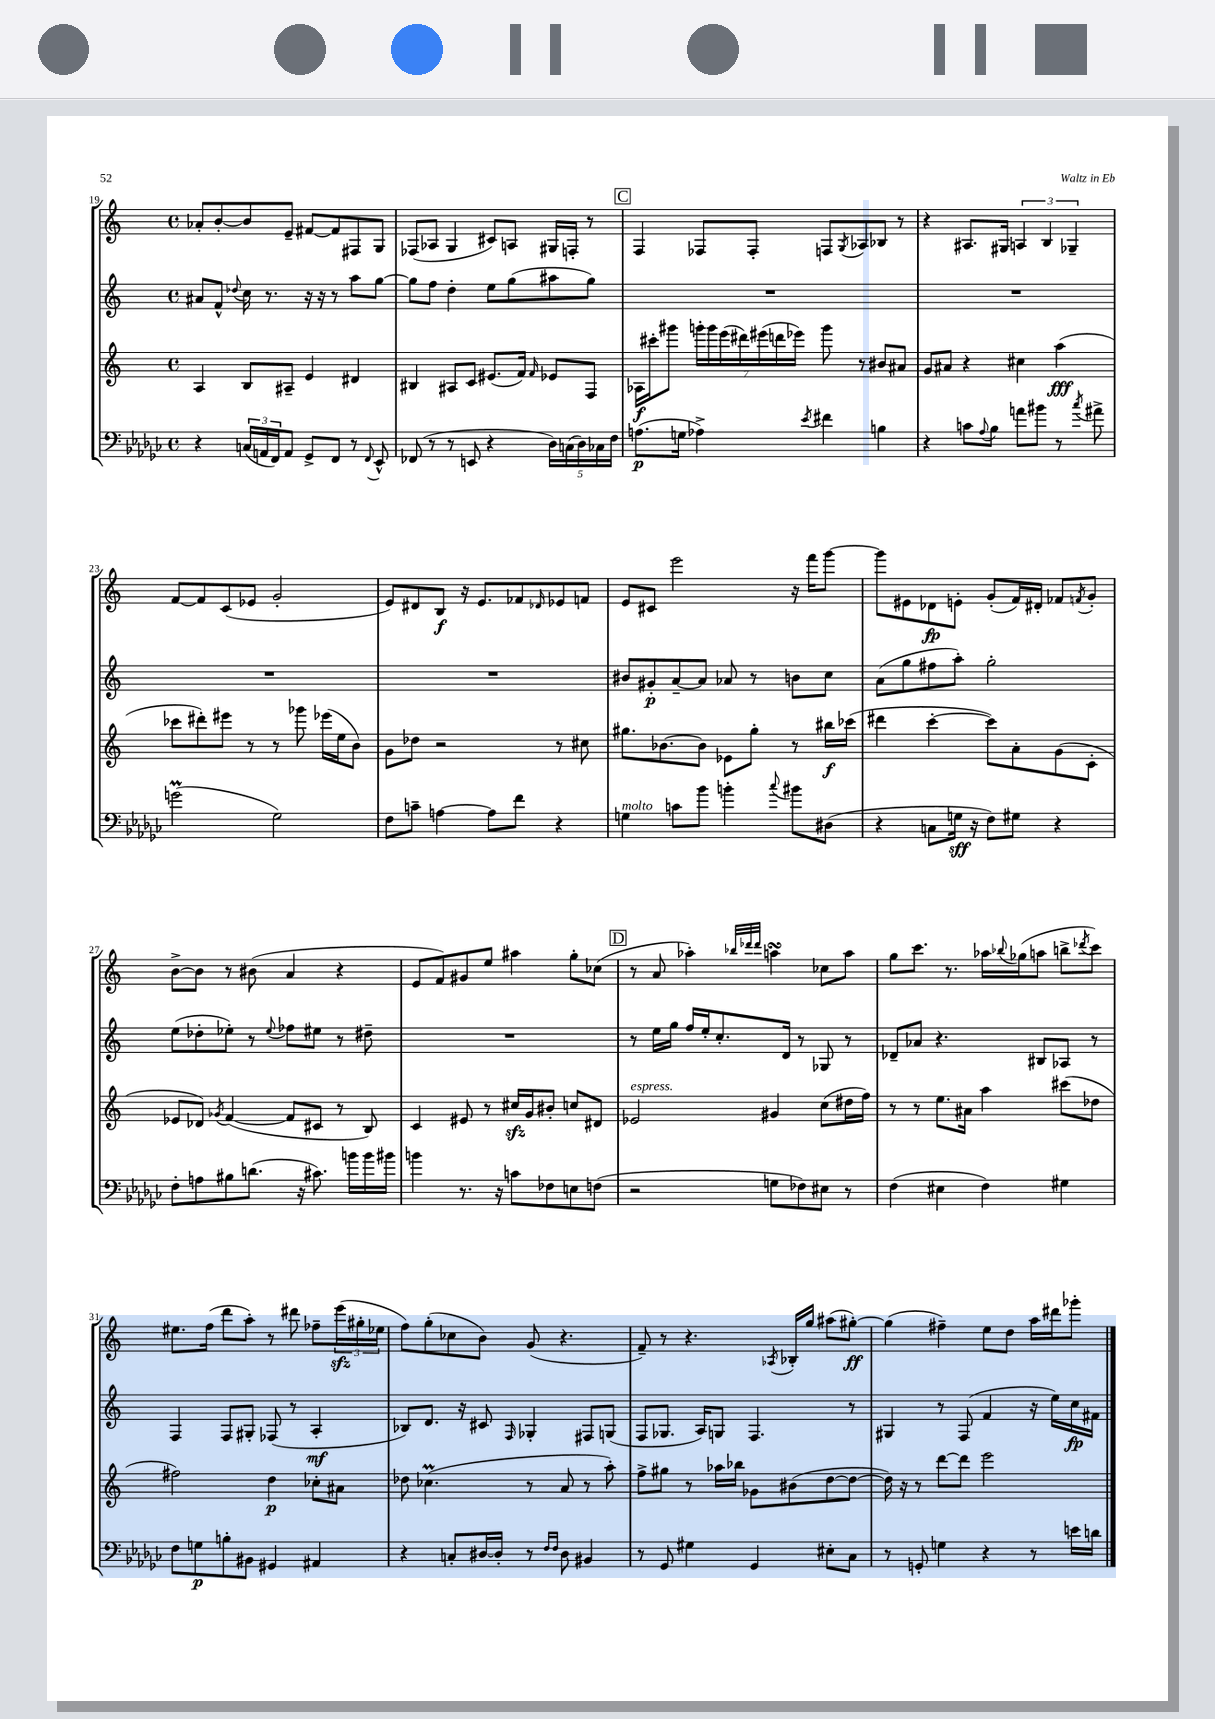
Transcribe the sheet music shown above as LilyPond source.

<<
\new StaffGroup <<
\new Staff = "s0" {
    \clef treble \key c \major \defaultTimeSignature \time 4/4
    aes'8-. b'8~-. b'8 e'8-- fis'8~ fis'8 fis8 g8 |
    fes8( aes8 g4 cis'8) a8 gis16 f16-. r8 |
    \mark \markup { \box "C" } f4 fes8 fes8-. f8 \acciaccatura { g8 } aes8 bes8 r8 |
    r4 ais8. gis16 \tuplet 3/2 { a4 b4 ges4-- } |
    f'8~ f'8 c'8( ees'8 g'2-. |
    e'8) dis'8 b8\f r16 e'8. fes'8 \grace { des'16 } ees'8 f'8 |
    e'8 cis'8 e'''2 r16 f'''16 g'''8~ |
    g'''8 eis'8 des'8\fp e'8-. g'8-.( f'16) dis'16-. fes'8 \acciaccatura { f'8 } g'8-. |
    b'8~-> b'8 r8 bis'8( a'4 r4 |
    e'8 f'8) gis'8 e''8 ais''4 g''8-. ces''8( |
    \mark \markup { \box "D" } r8 a'8 aes''4-.) \grace { bes''32 des'''32 des'''32 } a''4\turn ces''8 a''8 |
    g''8 c'''8. r8. aes''16 \appoggiatura { bes''8 } ges''16( a''8 b''8-> \acciaccatura { des'''8 } c'''8) |
    eis''8. f''16( d'''8 a''8-.) r8 dis'''8 fes''8-- \tuplet 3/2 { e'''16\sfz( gis''16-. ees''16 } |
    f''8) g''8-.( ces''8 b'8) g'8( r4. |
    f'8--) r8 r4. \acciaccatura { aes8 } bes16-. g''16 ais''8( gis''8~-.\ff) |
    gis''4( fis''4--) e''8 d''8 a''16 dis'''16 ges'''8-. \bar "|." |
}
\new Staff = "s1" {
    \clef treble \key c \major \defaultTimeSignature \time 4/4
    ais'8 f'8-^ \appoggiatura { des''8 } c''16 r8. r16 r16 r8 a''8 g''8~ |
    g''8 f''8 d''4-. e''8 g''8( ais''8 g''8) |
    \mark \markup { \box "C" } R1 |
    R1 |
    R1 |
    R1 |
    bis'8 gis'8-.\p a'8~-- a'8 aes'8 r8 b'8 c''8 |
    a'8( g''8 fis''8 a''8-.) g''2-. |
    e''8( des''8-. ees''8-.) r8 \appoggiatura { ees''8 } fes''8 eis''8 r8 dis''8-- |
    R1 |
    \mark \markup { \box "D" } r8 e''16 g''16 f''16 e''16-. c''8.-. d'16 r8 ges8 r8 |
    des'8-- aes'8 r4. bis8 aes8 r8 |
    f4 f8 gis8-. fes8( r8 a4-.\mf |
    bes8) d'8. r16 cis'8 \grace { f16 } ges4-. fis8 g8( |
    f8 ges8. a16) g8 f4. r8 |
    gis4 r8 f8( f'4 r16 e''16) c''16\fp fis'16 \bar "|." |
}
\new Staff = "s2" {
    \clef treble \key c \major \defaultTimeSignature \time 4/4
    a4 b8 ais8-- e'4 dis'4 |
    bis4 ais8 c'8 eis'8.( f'16) \grace { f'16 } ees'8 f8 |
    \mark \markup { \box "C" } aes16\f cis'''16-. gis'''8 \tuplet 7/4 { g'''16-. g'''16 e'''16( dis'''16) eis'''16( d'''16 ees'''16) } g'''8 r8 bis'8 ais'8 |
    g'8 ais'8 r4 cis''4 a''4\fff( |
    ces'''8 dis'''8-.) eis'''8 r8 r8 ges'''8 ees'''16( e''16 b'8) |
    g'8 des''8 r2 r8 cis''8 |
    gis''8. bes'8.~ bes'8 ees'8 gis''8-. r8 bis''16\f ces'''16( |
    dis'''4 c'''4~-. c'''8) a'8-. g'8( c'8-. |
    ees'8 des'8) \acciaccatura { ges'8 } f'4~( f'8 cis'8 r8 b8) |
    c'4 eis'8 r8 cis''16\sfz g'16 bis'8-. c''8 dis'8 |
    \mark \markup { \box "D" } ees'2^\markup { \italic "espress." } gis'4 c''8( dis''16 f''16) |
    r8 r8 e''8. ais'16 a''4 cis'''8( des''8 |
    fis''2) d''4\p ces''8-. ais'8 |
    des''8 ces''4.\prall( r8 a'8 r8 a''8-.) |
    f''8-> gis''8 r8 aes''16 bes''16 ges'8 bis'8( d''8~ d''8~ |
    d''16) r16 r8 d'''8~ d'''8 e'''2 \bar "|." |
}
\new Staff = "s3" {
    \clef bass \key ges \major \defaultTimeSignature \time 4/4
    r4 \tuplet 3/2 { c16( a,16 f,16) } a,8 ges,8-> f,8 r8 \appoggiatura { f,8 } ees,8-^ |
    fes,8( r8 r8 e,8 r4 \tuplet 5/4 { des16) c16( des16) ces16 f16 } |
    \mark \markup { \box "C" } a8.\p( g16 aes4->) \acciaccatura { ees'8 } fis'4 b4 |
    r4 c'8 \appoggiatura { aes8 } bes8 a'8 bis'8 r8 \acciaccatura { ces''8 } ais'8-> |
    g'2\prall( ges2) |
    f8 c'8-- a4~ a8 f'8 r4 |
    g4^\markup { \italic "molto" } c'8 bes'8 b'4-. \appoggiatura { ces''8 } bis'8 dis8( |
    r4 c8 g16\sff r16 f8) gis8 r4 |
    f8-. a8 bis8 d'8.( r16 cis'8.) b'16 b'16 bis'16 |
    b'4 r8. r16 c'8 fes8 e8 f8( |
    \mark \markup { \box "D" } r2 g8 fes8) eis8 r8 |
    f4( eis4 f4) gis4 |
    f8 g8\p b8-. bis,8 gis,4 ais,4 |
    r4 c8-. dis16~ dis16-. r8 \grace { f16 f16 } dis8 bis,4 |
    r8 ges,8 gis4 ges,4 eis8-. ces8 |
    r8 g,8-. g4 r4 r8 e'16 d'16 \bar "|." |
}
>>
>>
\layout { \context { \Score currentBarNumber = #19 } }
